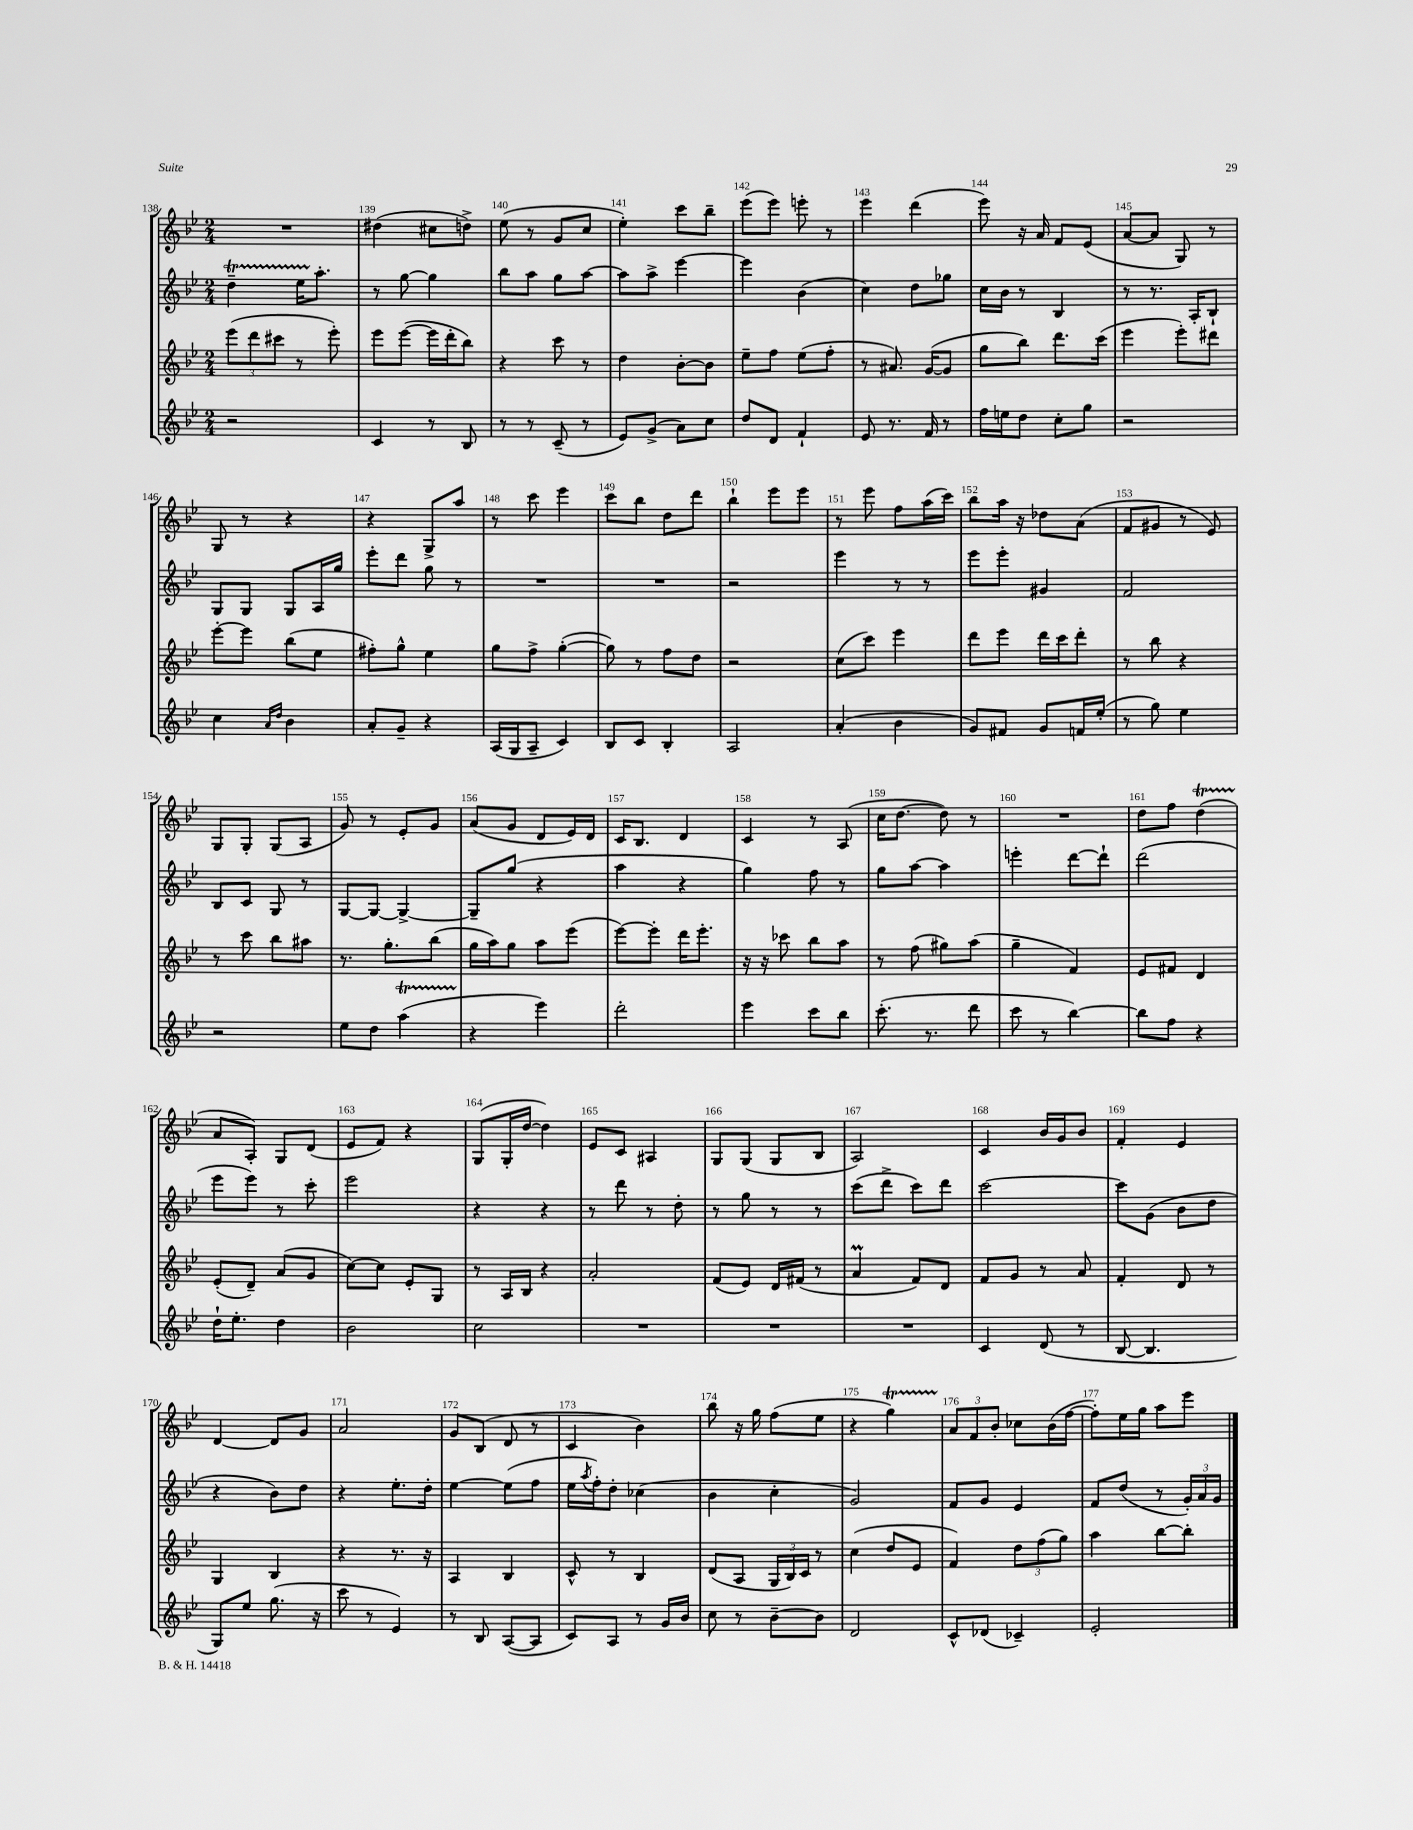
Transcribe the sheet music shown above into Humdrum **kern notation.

**kern	**kern	**kern	**kern
*part4	*part3	*part2	*part1
*staff4	*staff3	*staff2	*staff1
*clefG2	*clefG2	*clefG2	*clefG2
*k[b-e-]	*k[b-e-]	*k[b-e-]	*k[b-e-]
*M2/4	*M2/4	*M2/4	*M2/4
=138	=138	=138	=138
2r	(12eee-\L	4ddt~\	2r
.	12ddd\	.	.
.	12ccc#X\J	.	.
.	8r	16ee-TTT\KL	.
.	.	8.aa'\J	.
.	8eee-'\)	.	.
=139	=139	=139	=139
4c/	8eee-\L	8r	(4dd#X\
.	([8eee-\J	[8gg\	.
8r	16eee-\LL]	4gg\]	8cc#X\L
.	16ddd'\J	.	.
8B-/	8bb-\J)	.	8ddn^\J)
=140	=140	=140	=140
8r	4r	8bb-\L	(8ee-\
8r	.	8aa\J	8r
(8c~/	8ccc\	8gg\L	8g/L
8r	8r	[8aa\J	8cc/J
=141	=141	=141	=141
8e-/L)	4dd\	8aa\L]	4ee-'\)
(8g^/J	.	8aa^\J	.
8a\L)	[8b-'\L	[4eee-\	8ccc\L
8cc\J	8b-\J]	.	8bb-~\J
=142	=142	=142	=142
8dd/L	8ee-~\L	4eee-\]	(8eee-\L
8d/J	8ff\J	.	8eee-\J)
4f`/	(8ee-\L	(4b-\	8eeen'\
.	8ff'\J	.	8r
=143	=143	=143	=143
8e-/	8r	4cc\)	4eee-\
8.r	8.a#X/)	.	.
.	.	8dd\L	(4ddd\
16f/	([16g/KL	.	.
8r	8g/J]	8gg-X\J	.
=144	=144	=144	=144
16ff\LL	8gg\L	16cc\LL	8eee-\)
16een\J	.	16b-\JJ	.
8dd\J	8bb-\J)	8r	16r
.	.	.	16a/
8cc'\L	8.ddd\L	4B-/	8f/L
8gg\J	.	.	(8e-/J
.	(16ccc\Jk	.	.
=145	=145	=145	=145
2r	4eee-\	8r	[8a/L
.	.	8.r	8a/J]
.	8eee-'\L)	.	8G/)
.	.	16A'/KL	.
.	8ddd#X\J	8B-`/J	8r
!!LO:LB:g=z
=146	=146	=146	=146
4cc\	[8eee-'\L	8G/L	8G/
.	8eee-\J]	8G/J	8r
16qqa/LL	.	.	.
16qqdd/JJ	.	.	.
4b-\	(8bb-\L	8G/L	4r
.	8ee-\J	16A/L	.
.	.	16gg/JJ	.
=147	=147	=147	=147
8a'/L	8ff#X'\L)	8eee-'\L	4r
8g~/J	8gg^^\J	8ddd\J	.
4r	4ee-\	8gg\	8G^/L
.	.	8r	8aa/J
=148	=148	=148	=148
(16A/LL	8gg\L	2r	8r
16G/J	.	.	.
8A~/J	8ff^\J	.	8ccc\
4c/)	([4gg'\	.	4eee-\
=149	=149	=149	=149
8B-/L	8gg\])	2r	8ccc\L
8c/J	8r	.	8bb-\J
4B-'/	8ff\L	.	8dd\L
.	8dd\J	.	8ddd\J
=150	=150	=150	=150
2A/	2r	2r	4bb-`\
.	.	.	8eee-\L
.	.	.	8eee-\J
=151	=151	=151	=151
(4a'/	(8cc\L	4eee-\	8r
.	8ccc\J)	.	8eee-\
4b-\	4eee-\	8r	8ff\L
.	.	8r	(16aa\L
.	.	.	16ccc\JJ)
=152	=152	=152	=152
8g/L)	8ddd\L	8eee-\L	8bb-\L
8f#X/J	8eee-\J	8eee-'\J	16aa\Jk
.	.	.	16r
8g/L	16ddd\LL	4g#X/	8dd-X\L
.	16ccc\J	.	.
16fn/L	8ddd'\J	.	(8a\J
(16ee-'/JJ	.	.	.
=153	=153	=153	=153
8r	8r	2f/	8f/L
8gg\)	8bb-\	.	8g#X/J
4ee-\	4r	.	8r
.	.	.	8e-/)
!!LO:LB:g=z
=154	=154	=154	=154
2r	8r	8B-/L	8G/L
.	8ccc\	8c/J	8G'/J
.	8bb-\L	8G/	(8G/L
.	8aa#X\J	8r	8A/J
=155	=155	=155	=155
8ee-\L	8.r	[8G/L	8g/)
8dd\J	.	8G/J_	8r
.	8.gg'\L	.	.
(4aat\	.	4G^/_	8e-'/L
.	(8bb-\J	.	8g/J
=156	=156	=156	=156
4r	16gg\LL	8G~/L]	(8a/L
.	16aa\J)	.	.
.	8gg\J	(8gg/J	8g/J
4eee-\)	8aa\L	4r	8d/L
.	(8eee-\J	.	16e-/L)
.	.	.	16d/JJ
=157	=157	=157	=157
2ddd'\	[8eee-\L)	4aa\	16c/KL
.	.	.	8.B-/J
.	8eee-'\J]	.	.
.	16ddd\KL	4r	4d/
.	8.eee-'\J	.	.
=158	=158	=158	=158
4eee-\	16r	4gg\)	4c/
.	16r	.	.
.	8ccc-X\	.	.
8ccc\L	8bb-\L	8ff\	8r
8bb-\J	8aa\J	8r	(8A/
=159	=159	=159	=159
(8.ccc'\	8r	8gg\L	16cc\KL
.	.	.	[8.dd\J
.	(8ff\	[8aa\J	.
8.r	.	.	.
.	8gg#X\L)	4aa\]	8dd\])
8ddd\	(8aa\J	.	8r
=160	=160	=160	=160
8ccc\	4gg~\	4eeen'\	2r
8r	.	.	.
[4bb-\)	4f/)	[8ddd\L	.
.	.	8ddd`\J]	.
=161	=161	=161	=161
8bb-\L]	8e-/L	(2ddd\	8dd\L
8ff\J	8f#X/J	.	8ff\J
4r	4d/	.	(4ddt\
!!LO:LB:g=z
=162	=162	=162	=162
16dd`\KL	(8e-'/L	8eee-\L	8a/L
8.ee-'\J	.	.	.
.	8d~/J)	8eee-\J)	8A'/J)
4dd\	(8a/L	8r	8G/L
.	8g/J	8ccc'\	(8d/J
=163	=163	=163	=163
2b-\	[8cc\L)	2eee-\	8e-/L
.	8cc\J]	.	8f/J)
.	8e-'/L	.	4r
.	8G/J	.	.
=164	=164	=164	=164
2cc\	8r	4r	(8G/L
.	16A/LL	.	16G'/L
.	16B-/JJ	.	[16dd/JJ
.	4r	4r	4dd\])
=165	=165	=165	=165
2r	2a'/	8r	8e-/L
.	.	8ddd\	8c/J
.	.	8r	4A#X/
.	.	8dd'\	.
=166	=166	=166	=166
2r	(8f/L	8r	8G/L
.	8e-/J)	8gg\	(8G/J
.	16d/LL	8r	8G/L
.	(16f#X/JJ	.	.
.	8r	8r	8B-/J
=167	=167	=167	=167
2r	4am/	(8ccc\L	2A/)
.	.	8ddd^\J	.
.	8f/L)	8ccc\L)	.
.	8d/J	8ddd\J	.
=168	=168	=168	=168
4c/	8f/L	[2ccc\	4c/
.	8g/J	.	.
(8d/	8r	.	16b-/LL
.	.	.	16g/J
8r	8a/	.	8b-/J
=169	=169	=169	=169
[8B-/	4f'/	8ccc\L]	4f'/
4.B-/]	.	(8g\J	.
.	8d/	8b-\L	4e-/
.	8r	8dd\J	.
!!LO:LB:g=z
=170	=170	=170	=170
8G/L)	4G/	4r	[4d/
8ee-/J	.	.	.
(8.gg\	4B-/	8b-\L)	8d/L]
.	.	8dd\J	8g/J
16r	.	.	.
=171	=171	=171	=171
8ccc\	4r	4r	2a/
8r	.	.	.
4e-/)	8.r	8.ee-'\L	.
.	16r	16dd'\Jk	.
=172	=172	=172	=172
8r	4A/	[4ee-\	8g/L
8B-/	.	.	(8B-/J
([8A/L	4B-/	(8ee-\L]	8d/
8A/J]	.	8ff\J	8r
=173	=173	=173	=173
8c/L)	8c^^/	16ee-\LL	4c/
.	.	8qaa/	.
.	.	16ff'\J)	.
8A/J	8r	8dd'\J	.
8r	4B-/	(4cc-X\	4b-\)
16g/LL	.	.	.
16b-/JJ	.	.	.
=174	=174	=174	=174
8cc\	(8d/L	4b-\	8bb-\
8r	8A/J	.	16r
.	.	.	16gg\
[8b-~\L	24G/LL	4cc'\	(8ff\L
.	24B-/)	.	.
.	24c/JJ	.	.
8b-\J]	8r	.	8ee-\J
=175	=175	=175	=175
2d/	(4cc\	2g/)	4r
.	8dd/L	.	4ggT\)
.	8e-/J	.	.
=176	=176	=176	=176
8c^^/L	4f/)	8f/L	12a/L
.	.	.	12f/
(8d-X/J	.	8g/J	.
.	.	.	12b-'/J
4c-X~/)	12dd\L	4e-/	8cc-X\L
.	(12ff\	.	.
.	.	.	(16b-\L
.	12gg\J)	.	.
.	.	.	[16ff\JJ
=177	=177	=177	=177
2e-'/	4aa\	8f/L	8ff'\L])
.	.	(8dd/J	16ee-\L
.	.	.	16gg\JJ
.	[8bb-\L	8r	8aa\L
.	8bb-'\J]	24g'/LL)	8eee-\J
.	.	24a/	.
.	.	24g/JJ	.
==	==	==	==
*-	*-	*-	*-
